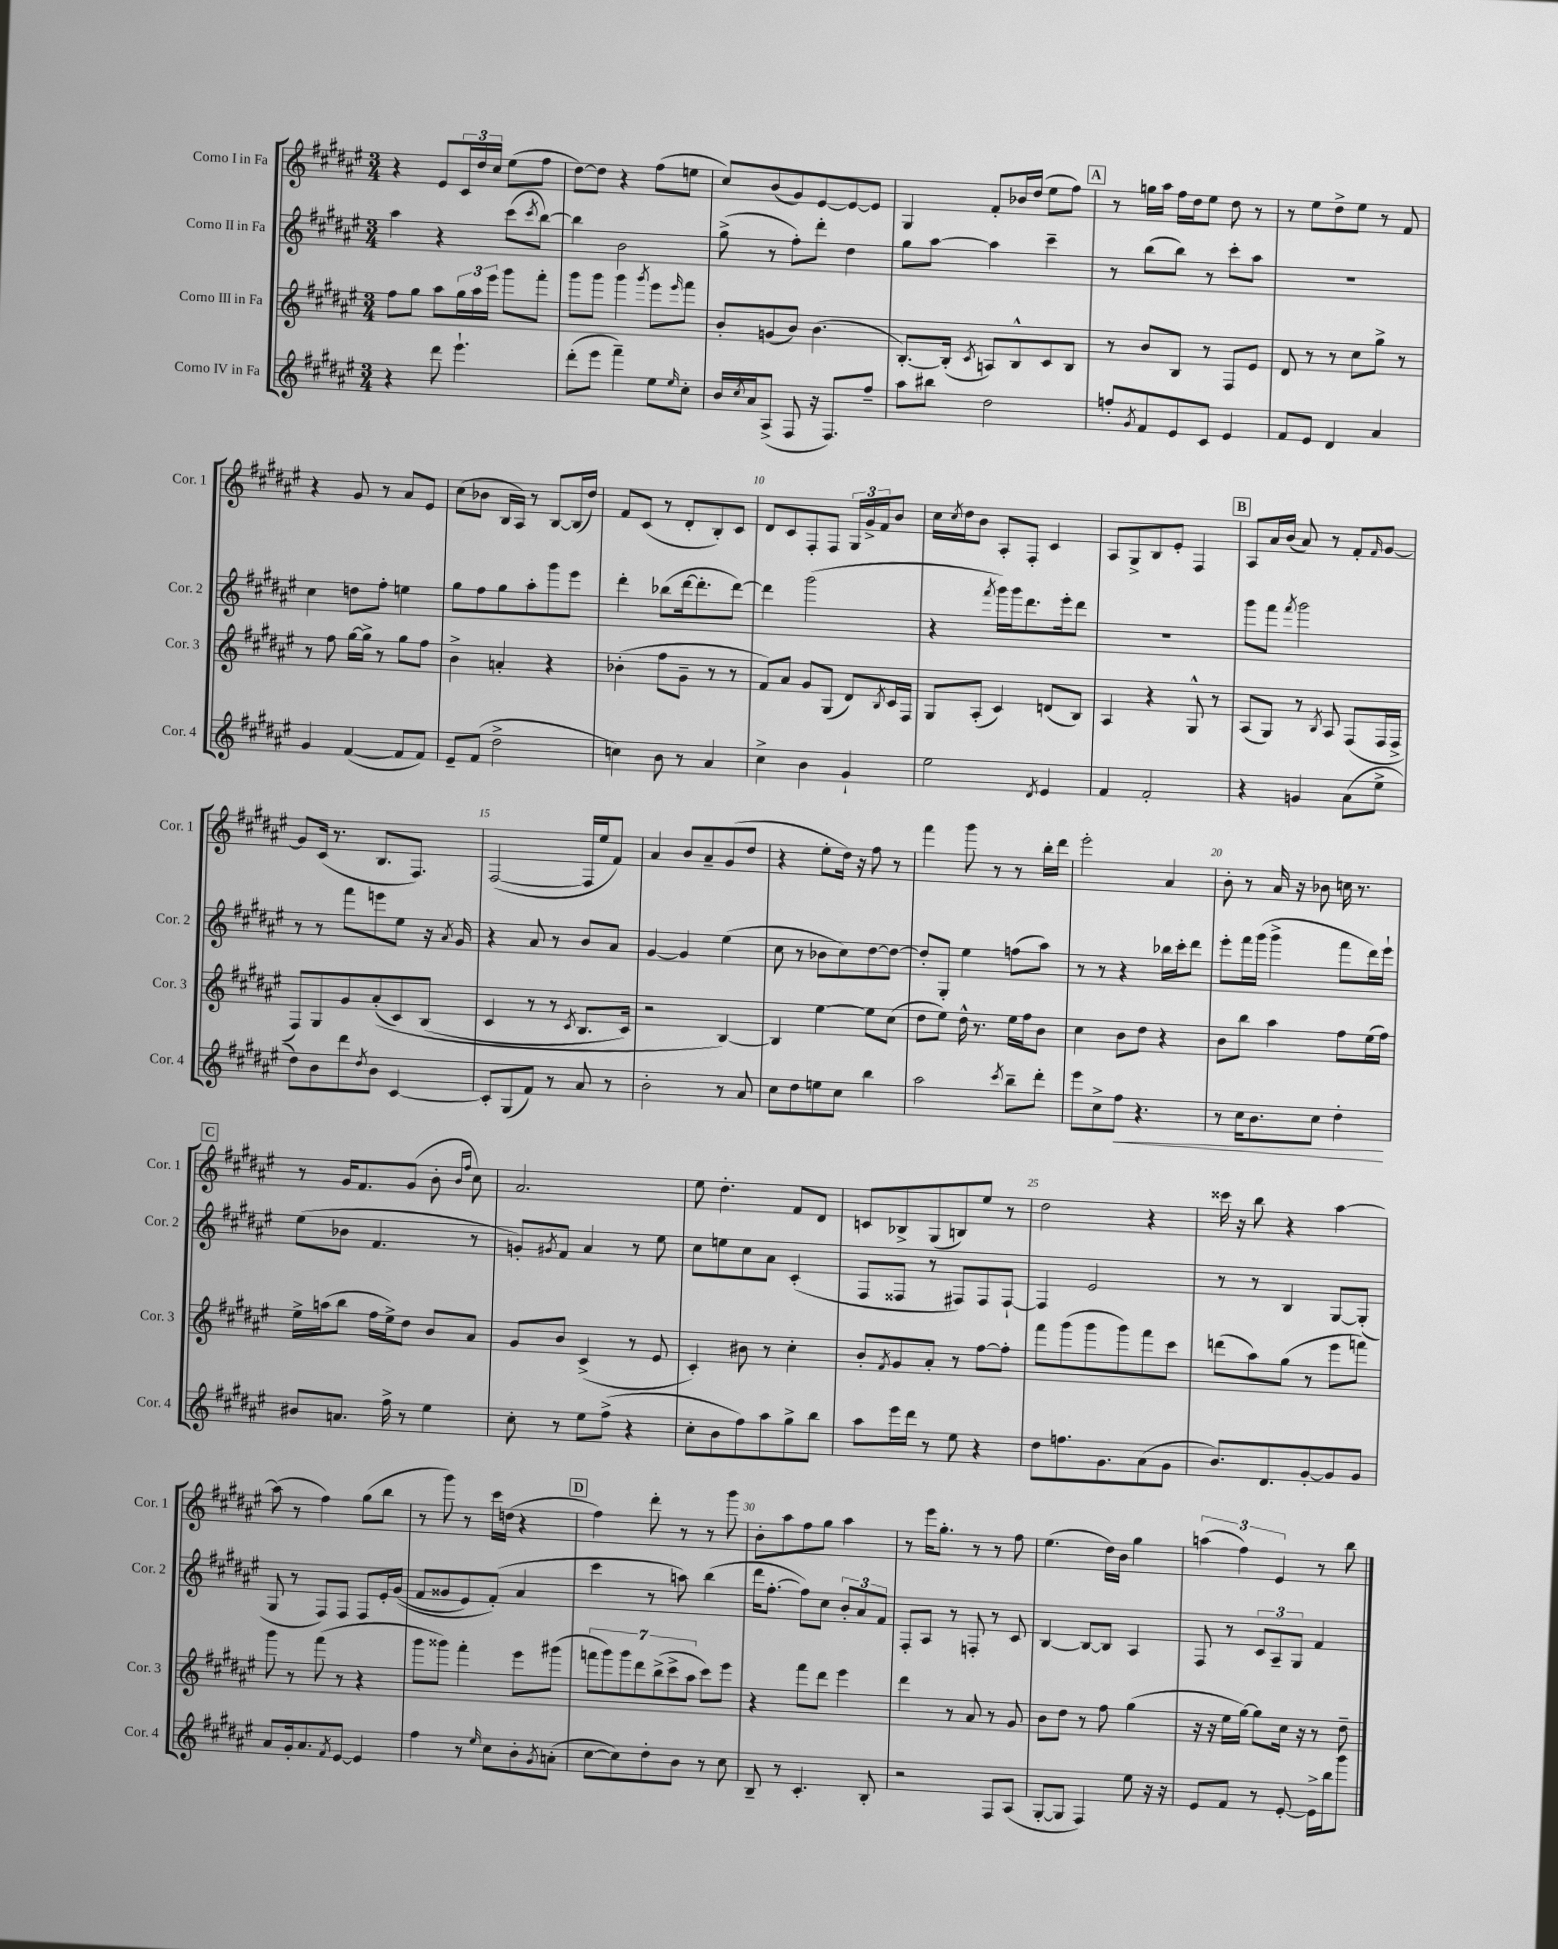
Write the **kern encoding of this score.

**kern	**dynam	**kern	**kern	**kern
*part4	*part4	*part3	*part2	*part1
*staff4	*staff4	*staff3	*staff2	*staff1
*I"Corno IV in Fa	*	*I"Corno III in Fa	*I"Corno II in Fa	*I"Corno I in Fa
*I'Cor. 4	*	*I'Cor. 3	*I'Cor. 2	*I'Cor. 1
*clefG2	*	*clefG2	*clefG2	*clefG2
*k[f#c#g#d#a#e#]	*	*k[f#c#g#d#a#e#]	*k[f#c#g#d#a#e#]	*k[f#c#g#d#a#e#]
*M3/4	*	*M3/4	*M3/4	*M3/4
=1	=1	=1	=1	=1
4r	.	8ff#\L	4aa#\	4r
.	.	8gg#\J	.	.
8ddd#\	.	8aa#\L	4r	8e#/L
4.eee#`\	.	24gg#\L	.	24c#/L
.	.	24aa#\	.	24dd#/
.	.	24eee#\JJ	.	24cc#/JJ
.	.	8ggg#\L	(8ccc#\L	(8ee#\L
.	.	.	8qccc#/	.
.	.	8fff#'\J	[8bb\J)	8ff#\J
=2	=2	=2	=2	=2
(8ddd#'\L	.	8ggg#\L	4bb\]	[8dd#\L)
8eee#\J	.	8ggg#\J	.	8dd#\J]
4fff#~\)	.	4ggg#\	2b\	4r
.	.	8qggg#/	.	.
8ee#\L	.	8eee#\L	.	(8ff#\L
16qqee#/	.	16qqeee#/	.	.
8cc#'\J	.	8fff#\J	.	8een\J
=3	=3	=3	=3	=3
16b/LL	.	8b'/L	(8gg#^\	8cc#/L)
8qcc#/	.	.	.	.
16a#/J	.	.	.	.
(8A#^/J	.	(8gn/	8r	(8b/
8F#/	.	8b/J)	8ff#'\L)	8g#/)
16r	.	(4.b\	8ddd#'\J	[8e#/
8.F#/L)	.	.	.	.
.	.	.	4dd#\	8e#/_
8ff#~/J	.	.	.	8e#/J]
=4	=4	=4	=4	=4
8aa#\L	.	[8.B'/L)	8gg#\L	4G#/
8bb#X\J	.	.	[8aa#\J	.
.	.	(16B'/Jk]	.	.
.	.	8qc#/	.	.
2dd#\	.	8An/L)	4aa#\]	8f#'/L
.	.	8B^^/	.	16b-X/L
.	.	.	.	(16dd#/JJ
.	.	8c#/	4ccc#~\	8ee#\L
.	.	8B/J	.	8ff#\J)
!!LO:REH:place=s1:t=A
=5	=5	=5	=5	=5
8ffn'/L	.	8r	8r	8r
8qg#/	.	.	.	.
8f#/	.	8b/L	(8bb\L	16ggn\LL
.	.	.	.	16aa#\JJ
8e#/	.	8B/J	8bb\J)	16ff#\LL
.	.	.	.	16dd#\J
8c#/J	.	8r	8r	8ee#\J
4e#/	.	8F#/L	8ccc#'\L	8dd#\
.	.	8e#/J	8aa#\J	8r
=6	=6	=6	=6	=6
8f#/L	.	8d#/	2.r	8r
8e#/J	.	8r	.	8ee#\L
4d#/	.	8r	.	8dd#^\
.	.	8cc#\L	.	8ee#\J
4a#/	.	8gg#^\J	.	8r
.	.	8r	.	8f#/
!!LO:LB:g=z
=7	=7	=7	=7	=7
4g#/	.	8r	4cc#\	4r
.	.	8ff#\	.	.
([4f#/	.	[16gg#\LL	8ddn\L	8g#/
.	.	16gg#^\JJ]	.	.
.	.	8r	8ff#'\J	8r
8f#/L]	.	8gg#\L	4een\	8a#/L
8f#/J)	.	8ff#\J	.	8e#/J
=8	=8	=8	=8	=8
8e#~/L	.	4b^\	8gg#\L	(8cc#\L
(8f#/J	.	.	8ff#\	8b-X\J
2dd#^\	.	4an'/	8gg#\	16B/LL
.	.	.	.	16A#/JJ)
.	.	.	8aa#'\	8r
.	.	4r	8ggg#\	[8B/L
.	.	.	8eee#\J	(16B/L]
.	.	.	.	16dd#/JJ)
=9	=9	=9	=9	=9
4ccn\)	.	(4b-X'\	4ddd#'\	8f#/L
.	.	.	.	(8c#/J
8b\	.	8ff#\L	(8bb-X\L	8r
8r	.	8g#~\J	[16ddd#\k	8d#'/L
.	.	.	8.ddd#'\]	.
4a#/	.	8r	.	8B'/)
.	.	8r	[8ddd#\J)	8c#/J
=10	=10	=10	=10	=10
4cc#^\	.	8f#/L)	4ddd#\]	8d#/L
.	.	8a#/J	.	8c#/
4b\	.	8g#/L	(2ggg#\	8F#'/
.	.	(8G#/J	.	8F#/J
4g#`/	.	8d#/L)	.	24G#/LL
.	.	.	.	24g#^/
.	.	.	.	24f#/J
.	.	8qB/	.	.
.	.	16c#/L	.	8b/J
.	.	16F#/JJ	.	.
=11	=11	=11	=11	=11
2ee#\	.	8G#/L	4r	16cc#\LL
.	.	.	.	8qcc#/
.	.	.	.	16dd#\J
.	.	(8A#'/J	.	8b\J
.	.	.	8qfff#/	.
.	.	4c#/)	16ggg#\LL)	8A#'/L
.	.	.	16ggg#\J	.
.	.	.	8.ddd#\	8F#'/J
8qd#/	.	.	.	.
4e#/	.	(8dn/L	.	4c#/
.	.	.	16eee#'\k	.
.	.	8B/J)	8ddd#\J	.
=12	=12	=12	=12	=12
4f#/	.	4A#/	2.r	8A#/L
.	.	.	.	8G#^/
2f#'/	.	4r	.	8B/
.	.	.	.	8e#'/J
.	.	8G#^^/	.	4F#/
.	.	8r	.	.
!!LO:REH:place=s1:t=B
=13	=13	=13	=13	=13
4r	.	(8A#/L	8ggg#\L	8A#/L
.	.	8G#/J)	8fff#\J	16a#/L
.	.	.	.	(16b/JJ
.	.	.	8qfff#/	.
4gn/	.	8r	2ggg#\	8a#/)
.	.	8qB/	.	.
.	.	8A#/	.	8r
(8a#\L	.	(8F#/L	.	8f#'/L
.	.	.	.	16qqf#/
8ee#^\J	.	16F#/L	.	[8g#/J
.	.	16F#^/JJ	.	.
!!LO:LB:g=z
=14	=14	=14	=14	=14
8dd#\L)	.	8F#/L)	8r	8g#/L]
8b\	.	8G#/	8r	(16c#/Jk
.	.	.	.	8.r
8ddd#\	.	8g#/	8fff#\L	.
8qdd#/	.	.	.	.
8b\J	.	((8a#'/	8eeen\	8.B/L
[4c#/	.	8c#/)	8ee#\J	.
.	.	.	.	8.F#/J)
.	.	(8B/J	16r	.
.	.	.	8qa#/	.
.	.	.	16g#/	.
=15	=15	=15	=15	=15
8c#'/L]	.	4c#/	4r	([2F#/
(8G#/	.	.	.	.
8f#/J)	.	8r	8a#/	.
8r	.	8r	8r	.
.	.	8qc#/	.	.
8a#/	.	8.B/L	8b/L	16F#/LL]
.	.	.	.	16ee#/J
8r	.	.	8a#/J	8f#/J)
.	.	16c#/Jk)	.	.
=16	=16	=16	=16	=16
2b'\	.	2r	[4g#/	4a#/
.	.	.	4g#/]	8b/L
.	.	.	.	8a#~/
8r	.	[4B/)	(4ee#\	(8g#/
8a#/	.	.	.	8dd#/J
=17	=17	=17	=17	=17
8cc#\L	.	4B/]	8cc#\	4r
8dd#\	.	.	8r	.
8een\	.	[4ee#\	8b-X\L	8ee#'\L
8cc#\J	.	.	8cc#\)	16dd#\Jk)
.	.	.	.	16r
4bb\	.	8ee#\L]	[8dd#\	8ff#\
.	.	(8cc#\J	8dd#\J_	8r
=18	=18	=18	=18	=18
2aa#\	.	8dd#\L	8dd#'/L]	4fff#\
.	.	8ee#\J)	8G#'/J	.
.	.	16dd#^^\	4ee#\	8ggg#\
.	.	8.r	.	.
.	.	.	.	8r
8qccc#/	.	.	.	.
8bb~\L	.	16ee#\LL	(8ffn\L	8r
.	.	16ff#\J	.	.
8ddd#'\J	.	8b\J	8aa#\J)	16bb'\LL
.	.	.	.	16ddd#\JJ
=19	=19	=19	=19	=19
8eee#\L	.	4cc#\	8r	2eee#'\
8cc#^\	.	.	8r	.
!	!LO:HP:b	!	!	!
8ff#\J	<	8b\L	4r	.
4.r	.	8dd#\J	.	.
.	.	4r	16bb-X\LL	4a#/
.	.	.	16ccc#'\J	.
.	.	.	8ddd#\J	.
=20	=20	=20	=20	=20
8r	.	8b\L	8eee#'\L	8b'\
16cc#\KL	.	8bb\J	16fff#\L	8r
8.b\	.	.	(16ggg#\JJ	.
.	.	4aa#\	4ggg#^\	16a#/
.	.	.	.	16r
8cc#\J	.	.	.	8b-X\
4dd#'\	.	8ff#\L	8fff#\L	16ccn\
.	.	.	.	8.r
.	.	(16ee#\L	16ddd#\L)	.
.	.	16ff#\JJ)	16eee#`\JJ	.
.	[	.	.	.
!!LO:LB:g=z
!!LO:REH:place=s1:t=C
=21	=21	=21	=21	=21
8b#X/L	.	16ee#^\LL	(8ee#\L	8r
.	.	(16aan\J	.	.
8.an/J	.	8bb\J	8b-X\J	16g#/KL
.	.	.	.	8.f#/
.	.	16ff#\LL	4.f#/	.
16ff#^\	.	16ee#^\J)	.	.
8r	.	8dd#\J	.	(8g#/J
4ee#\	.	8b/L	.	8b'\
.	.	.	.	16qqb/LL
.	.	.	.	16qqff#/JJ
.	.	8a#/J	8r	8cc#\)
=22	=22	=22	=22	=22
8cc#'\	.	8g#/L	8gn'/L)	2.a#/
.	.	.	8qg#X/	.
8r	.	8b/J	8f#/J	.
8ee#\L	.	(4c#^/	4a#/	.
(8ff#^\J	.	.	.	.
4r	.	8r	8r	.
.	.	8e#/	8ee#\	.
=23	=23	=23	=23	=23
8cc#'\L	.	4c#'/)	8cc#\L	8ee#\
8b\	.	.	8een\	4.dd#'\
8ff#\)	.	8b#X\	8cc#\	.
8aa#\	.	8r	8a#\J	.
8gg#^\	.	4cc#'\	(4c#'/	8f#/L
8bb\J	.	.	.	8d#/J
=24	=24	=24	=24	=24
8aa#\L	.	8b'/L	8F#/L	8cn/L
.	.	8qf#/	.	.
16eee#\L	.	8g#/	8F##X/J	8B-X^/
16ddd#\JJ	.	.	.	.
8r	.	8a#'/J	8r	(8G#/
8ee#\	.	8r	8F#X/L)	8Bn/)
4r	.	[8ff#\L	8F#/	8ee#/J
.	.	8ff#'\J]	[8F#`/J	8r
=25	=25	=25	=25	=25
8dd#\L	.	8fff#\L	4F#/]	2dd#\
8.ffn\	.	(8ggg#\	.	.
.	.	8ggg#\	2e#/	.
8.g#\	.	.	.	.
.	.	8ggg#\)	.	.
(8a#\	.	8fff#\	.	4r
8g#\J	.	8ccc#\J	.	.
=26	=26	=26	=26	=26
8.b/L)	.	(8dddn\L	8r	16ccc##X\
.	.	.	.	16r
.	.	8aa#\)	8r	8bb\
8.d#/	.	.	.	.
.	.	(8gg#\J	4B/	4r
[8g#'/	.	8r	.	.
8g#/]	.	8eee#\L	[8G#/L	[4aa#\
8g#/J	.	8fffn\J)	(8G#'/J]	.
!!LO:LB:g=z
=27	=27	=27	=27	=27
8a#/L	.	8ggg#\	8G#/	(8aa#\]
16g#'/k	.	8r	8r	8r
8.a#/	.	.	.	.
.	.	(8fff#\	8F#/L)	4ff#\)
8qf#/	.	.	.	.
[8e#/J	.	8r	8F#/J	.
4e#/]	.	4r	8F#/L	(8gg#\L
.	.	.	16e#'/L	8bb\J
.	.	.	((16g#/JJ	.
=28	=28	=28	=28	=28
4ff#\	.	8ggg#\L	8f#/L	8r
.	.	8ggg##X\J)	8g##X/	8ggg#\)
8r	.	4fff#'\	8e#/)	8r
16qqee#/	.	.	.	.
8cc#\L	.	.	(8f#'/J)	16ccc#\LL
.	.	.	.	(16ddn\JJ
8b'\	.	8eee#\L	4a#/	4r
8qg#/	.	.	.	.
(8an'\J	.	(8ggg#X\J	.	.
!!LO:REH:place=s1:t=D
=29	=29	=29	=29	=29
[8cc#\L	.	14fffn\L	4ccc#\	4ff#\)
.	.	14ggg#\)	.	.
8cc#\])	.	.	.	.
.	.	14ggg#\	.	.
.	.	14ddd#\	.	.
8dd#'\	.	.	8r	8ddd#'\
.	.	(14bb^\	.	.
.	.	14ccc#^\	.	.
8b\J	.	.	8aan\)	8r
.	.	14aa#\J	.	.
8r	.	8ccc#\L)	(4bb\	8r
8cc#\	.	8eee#\J	.	8ggg#\
=30	=30	=30	=30	=30
8B~/	.	4r	16ddd#\KL	8b'\L
.	.	.	[8.ff#'\J	.
8r	.	.	.	8aa#\
4.c#'/	.	8fff#\L	8ff#\L])	8ff#\
.	.	8ddd#\J	8cc#\J	8gg#\J
.	.	4eee#\	12b'/L	4aa#\
.	.	.	12a#/	.
8B'/	.	.	.	.
.	.	.	12f#/J	.
=31	=31	=31	=31	=31
2r	.	4ddd#\	8F#'/L	8r
.	.	.	8A#/J	16eee#\KL
.	.	.	.	8.gg#'\J
.	.	8r	8r	.
.	.	8a#/	8Fn'/	8r
8F#/L	.	8r	8r	8r
(8A#/J	.	8g#/	8c#/	8ff#\
=32	=32	=32	=32	=32
[8G#'/L	.	8b\L	[4B/	(4.ee#\
8G#/J]	.	8dd#\J	.	.
4F#/)	.	8r	8B/L_	.
.	.	8ff#\	8B/J]	16dd#\LL)
.	.	.	.	16b\JJ
8ee#\	.	(4gg#\	4A#/	4gg#\
16r	.	.	.	.
16r	.	.	.	.
=33	=33	=33	=33	=33
8e#/L	.	16r	8F#/	(6aan\
.	.	16r	.	.
8f#/J	.	16ee#\LL	8r	.
.	.	.	.	6ff#\)
.	.	[16gg#\JJ)	.	.
8r	.	8gg#\L]	12c#/L	.
.	.	.	12A#~/	6e#/
[8e#'/	.	16cc#\Jk	.	.
.	.	.	12G#/J	.
.	.	16r	.	.
16e#^\LL]	.	8r	4f#/	8r
16bb\J	.	.	.	.
8ggg#\J	.	8dd#~\	.	8bb\
==	==	==	==	==
*-	*-	*-	*-	*-
